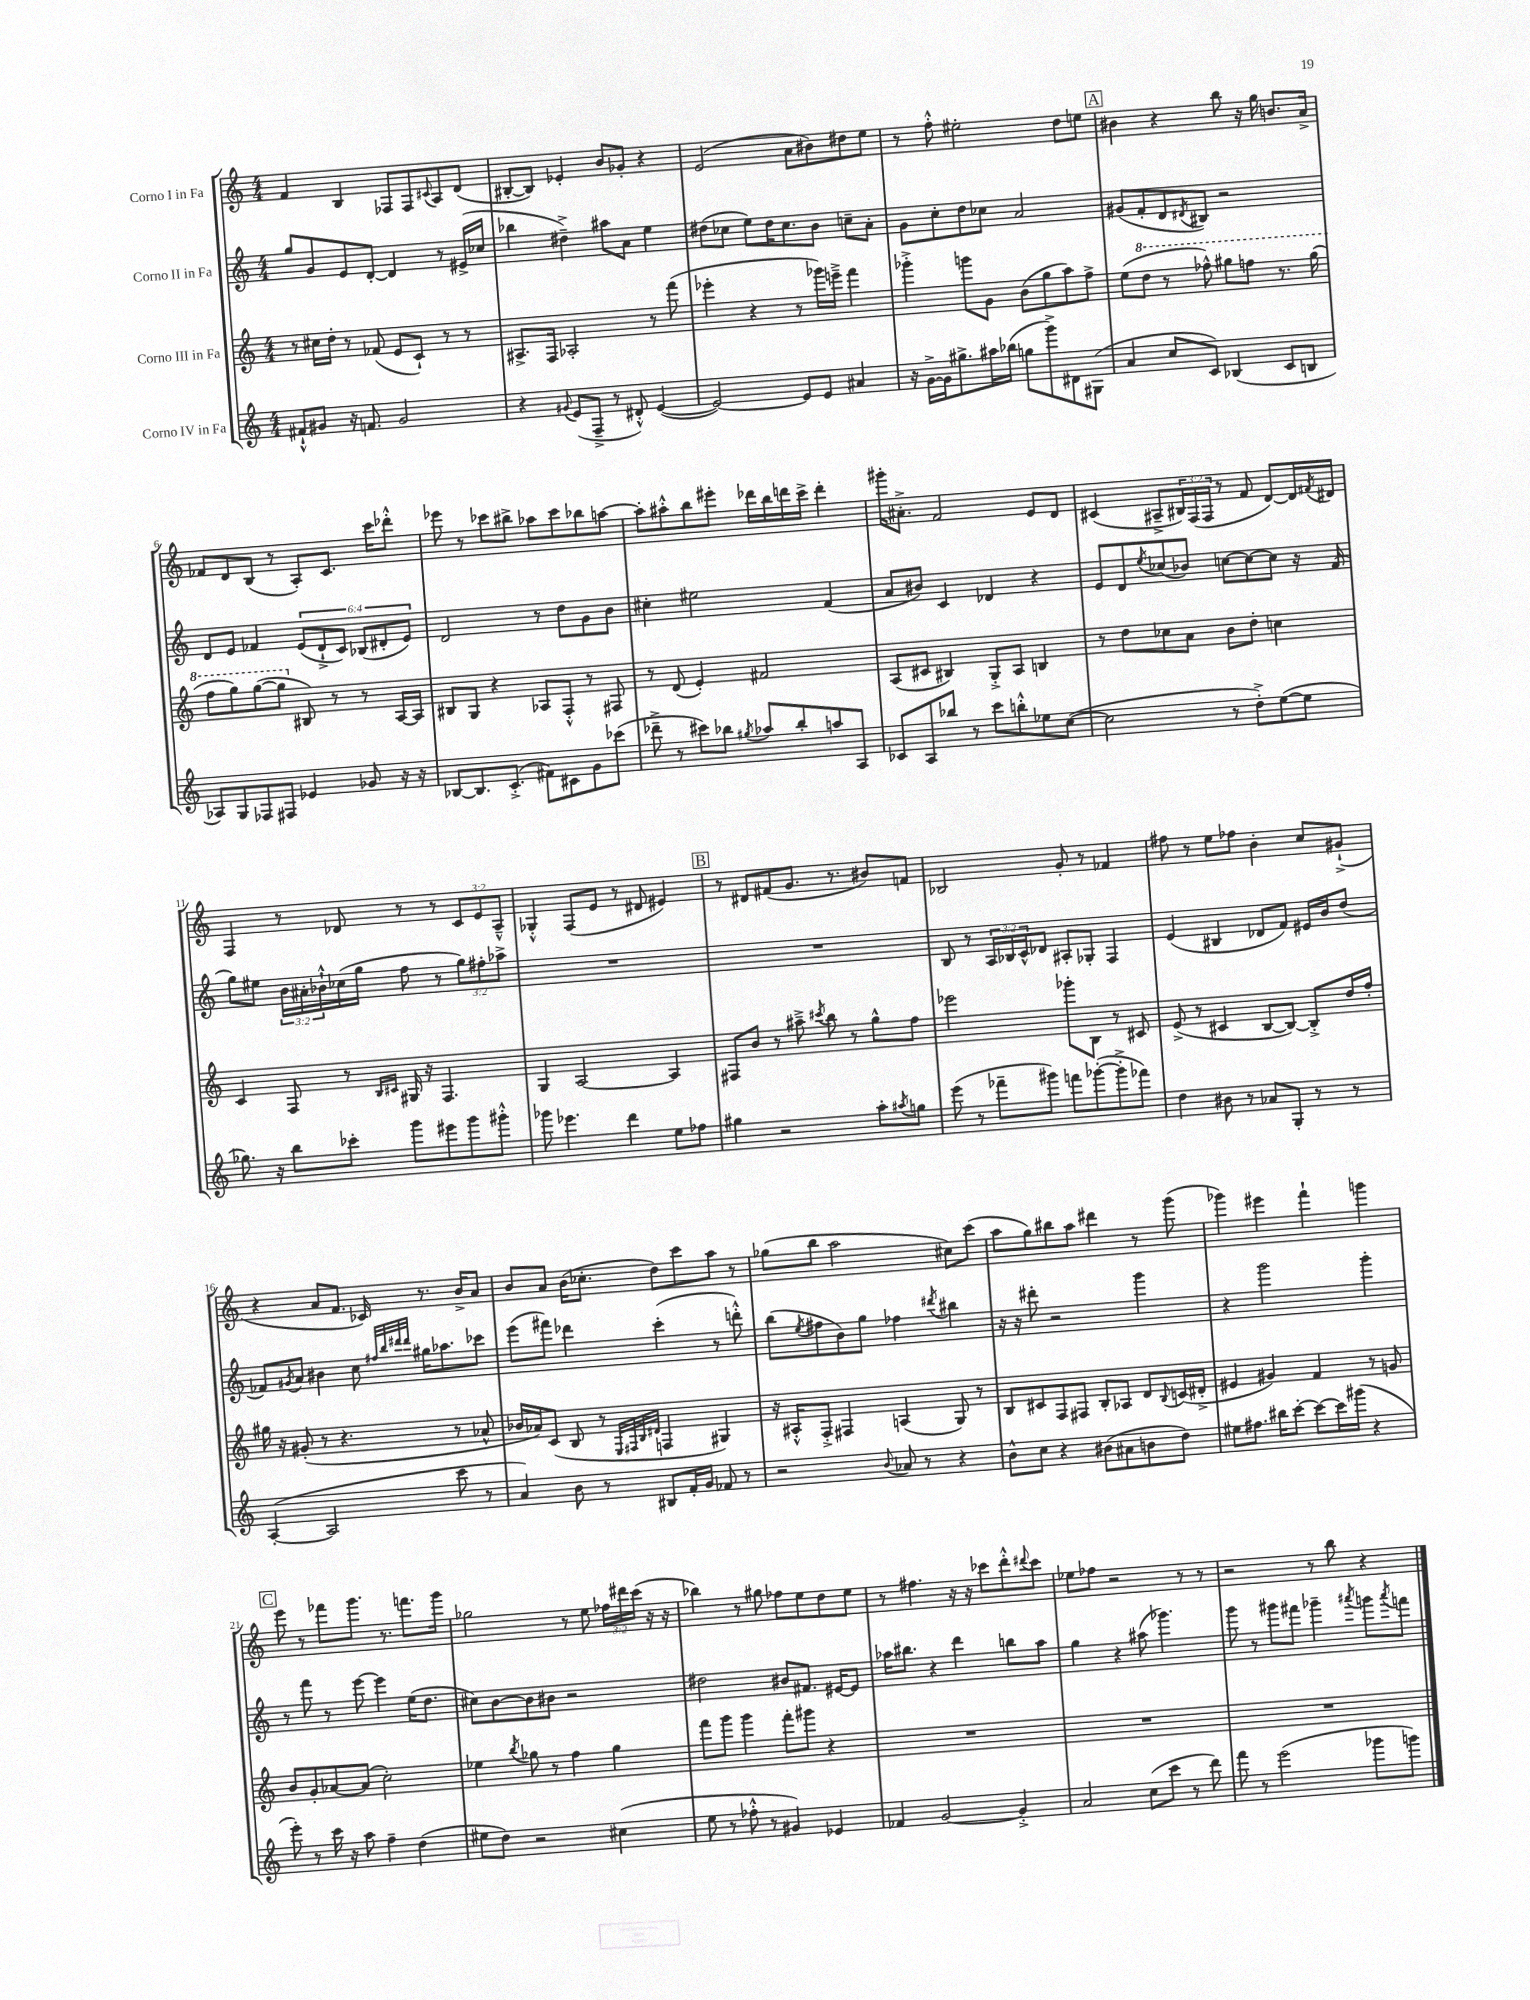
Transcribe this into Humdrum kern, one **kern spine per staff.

**kern	**kern	**kern	**kern
*staff4	*staff3	*staff2	*staff1
*clefG2	*clefG2	*clefG2	*clefG2
*k[]	*k[]	*k[]	*k[]
*M4/4	*M4/4	*M4/4	*M4/4
8f#`^^	8r	8gg	4f
8g#	16cc#	8g	.
.	16dd'	.	.
16r	8r	8e	4B
8.f	.	.	.
.	(8f-	[8d'	.
2g#	8e	4d]	8F-
.	8c`)	.	8F-
.	.	.	8qqc#
.	8r	8r	8A
.	8r	(16e#^	(8d
.	.	16cc-	.
=	=	=	=
4r	8.A#^	4bb-	[8B#'
.	.	.	8B#])
.	16F	.	.
8qqg#	.	.	.
(8e	2A-'	4dd#~^)	4e-'
8F~^	.	.	.
8r	.	8aa#	8b
8d#'^^)	.	8a	8g-'
([4e	8r	4ee	4r
.	(8fff	.	.
=	=	=	=
2e_)	4eee-'	(8dd#	(2e
.	.	8cc-	.
.	4r	8ee)	.
.	.	16dd#	.
.	.	8.cc-	.
8e]	8r	.	8a
8e	16ggg-)	8b	8b#)
.	16eee~^	.	.
4a#	4fff	8cc~	8dd#
.	.	8a'	8ee
=	=	=	=
16r	4ggg-'^	8g	8r
[16g^	.	.	.
16g]	.	8cc'	8ff'^^
8.gg#^	.	.	.
.	8ggg	8dd	2ee#'
16aa#	8g	8cc-	.
(16bb-	.	.	.
8gg	(8b	2a	.
8ggg^)	8gg	.	.
8d#	8aa)	.	8dd
(8G#	8ff^	.	8ee
=	=	=	=
4a	(8ee	(8g#	4b#
.	8ddd	8f'	.
8cc	8r	8d	4r
.	.	8qd#	.
8c)	8fff-^^)	8B#)	.
(4B-	8ggg#	2r	8bb
.	8fff	.	16r
.	.	.	16gg
8c	8.r	.	8.b
8B	.	.	.
.	(16ggg#	.	16a^
=	=	=	=
8A-)	8fff	8d	8f-
8G	8ggg)	8e	8d
8F-	([8ggg	4f-	(8B
8F#	8ggg]	.	8r
4e-	8B#)	(12e	8A')
.	.	12d`^	.
.	8r	.	8.c
.	.	12c)	.
8g-	8r	(12B-	.
.	.	.	16ccc
.	.	12d#'	.
16r	[16A	.	8ddd-'^^
.	.	12e)	.
16r	16A]	.	.
=	=	=	=
[8B-	8B#	2d	8eee-
8.B-]	8G	.	8r
.	4r	.	8ccc-
(8.c'^	.	.	.
.	.	.	8bb#^
8f#)	8A-	8r	8aa-
8c#	8F'^^	8dd	8ccc-
8g	8r	8g	8bb-
(8ccc-	8F#	8b	[8aa
=	=	=	=
8ddd-~^	8r	4cc#'	8aa']
8r	(8d	.	8aa#'^^
8ccc#)	4e')	2ee#	8bb
8bb-	.	.	8eee#'
8qgg#	.	.	.
8aa-	2f#	.	16ddd-
.	.	.	16bb
8bb-'	.	.	16ddd
.	.	.	16ccc^
8aa	.	(4f	4ddd'
8A	.	.	.
=	=	=	=
8c-	(8A	8a	16ggg#'
.	.	.	8.a#'^
8A	8c#	8b#)	.
8bb-	4B#)	4c	2f
8r	.	.	.
8ccc	8G'^	4d-	.
8bb'^^	8A	.	.
8ee-	4B	4r	8e
([8cc	.	.	8d
=	=	=	=
2cc]	8r	8e	(4c#
.	8dd	8d	.
.	.	8qee	.
.	8cc-	(8cc-	8A#~^
.	8a	8b-)	24B#)
.	.	.	(24F
.	.	.	24F
8r	8b	[8cc	8r
8dd'^)	8dd'	8cc_	8f
([8ee	4cc	8cc]	[8d)
8ee]	.	16r	16d]
.	.	.	8qf#
.	.	(16f	16d#
=	=	=	=
8.gg-)	4c	8gg)	4F
.	.	8ee#	.
16r	.	.	.
8bb	8F	24b	8r
.	.	24a#'	.
.	.	24b-`^^	.
8ccc-'	8r	(16cc-	8d-
.	.	16gg	.
.	16qqB	.	.
.	16qqc#	.	.
8ggg	16G#	8ff	8r
.	16r	.	.
8eee#	4.F	8r	8r
8ggg	.	12gg)	12c
.	.	12ff#'	12e
8ggg#'^^	.	.	.
.	.	12aa-^	12A~^^
=	=	=	=
8ggg-	4G	1r	4G-'^^
4.eee-	.	.	.
.	[2A	.	(8F
.	.	.	8e
4ddd	.	.	8r
.	.	.	8d#
8ee	4A]	.	4e#)
8ff-	.	.	.
=	=	=	=
4gg#	8F#	1r	8r
.	8b	.	8d#
2r	8r	.	(8f#
.	8aa#~^	.	8.g
.	8qccc#	.	.
.	8bb	.	.
.	.	.	8.r
.	8r	.	.
8aa'	8gg^^	.	8b#)
8qaa#	.	.	.
8gg	8ff	.	8f
=	=	=	=
(8eee	2eee-	8B	2B-
8r	.	8r	.
8fff-~	.	24A	.
.	.	24B-	.
.	.	24c^^	.
8ggg#)	.	8d-	.
8fff	8ggg-'	8A#'	8g'
([8ggg-'	8B	8G-'	8r
8ggg-'^]	8r	4F	4f-
8fff-)	8c#	.	.
=	=	=	=
4dd	(8e^	(4e	8ff#
.	8r	.	8r
8b#	4c#	4B#	8ee
8r	.	.	8ff-
8a-	[8B	8d-	4b'
8G'	8B_)	8f)	.
8r	8B'^]	16e#	8cc
.	.	16b	.
8r	16dd	(8dd	(8g#`^
.	16ff'	.	.
=	=	=	=
([4A'	16gg#	8f-)	4r
.	16r	.	.
.	.	8qg#	.
.	(8g#'	8a	.
2A]	8r	4b#	8a
.	4.r	.	8.f
.	.	8cc	.
.	.	.	16c-)
.	.	32qqff#	.
.	.	32qqbb	.
.	.	32qqddd#	.
.	.	32qqddd#	.
.	.	16gg#	8.r
.	.	8.aa-	.
8ccc	8r	.	.
.	.	.	16b^
8r	8a-^^	8ccc-	8a
=	=	=	=
4a)	16b-	(8eee	8b
.	16a-)	.	.
.	(8c	8fff#)	8a
8b	8B	4ddd-	(16b
.	.	.	8.cc-'
8r	8r	.	.
.	32qqE	.	.
.	32qqF#	.	.
.	32qqB	.	.
.	32qqd#	.	.
8B#	4F	(4ccc'	8dd)
16f'	.	.	8ccc
16g	.	.	.
8f-	4G#)	8r	8aa
8r	.	8ddd'^^)	8r
=	=	=	=
2r	16r	(8bb	(8gg-
.	16A#'^^	.	.
.	.	8qee	.
.	8F'^	8ff#	8bb
.	4F#	8b)	2aa
.	.	8gg	.
8qqb	.	.	.
8a-	(4A	4ff-	.
8r	.	.	.
.	.	8qddd#	.
4r	8G)	4bb#	8cc#)
.	8r	.	(8ccc
=	=	=	=
8b^^	8B	16r	8aa
.	.	16r	.
8cc	8c#	8ddd#'	8gg)
4r	8F	2r	8bb#
.	8F#	.	8aa
(8b#	8B'	.	4ddd#
8a#	8A-	.	.
8b	8d	4ggg	8r
.	8qqB	.	.
8dd)	(16c	.	(8ggg
.	16d#'^	.	.
=	=	=	=
8ee#	4e#	4r	4ggg-)
8.ff#	.	.	.
.	4g#)	2ggg	4eee#
16bb#	.	.	.
[8ccc'	.	.	.
8ccc_	4f	.	4fff`
16ccc]	.	.	.
(16ggg#	.	.	.
4r	8r	4ggg'	4ggg
.	8g	.	.
=	=	=	=
8eee')	8b	8r	8eee
8r	8g'	8fff	8r
16ccc	[8a-	8r	8fff-
16r	.	.	.
8aa	(8a-]	[8eee	8.ggg
4ff~	2cc')	4eee]	.
.	.	.	8.r
(4dd	.	(16ee	8.fff
.	.	8.dd	.
.	.	.	16ggg
=	=	=	=
8ee#	4ee-	8cc#)	2gg-
8dd)	.	[8b	.
.	8qbb	.	.
2r	8gg-	8b]	.
.	8r	8b#	.
.	4ff	2r	8r
.	.	.	8ee
(4cc#	4gg-	.	24ff-
.	.	.	24ddd#
.	.	.	(24ccc
.	.	.	16r
.	.	.	16r
=	=	=	=
8ee	8fff	2dd#	4bb-)
8r	8ggg	.	.
8ff-'^^	4ggg	.	8r
8r	.	.	8gg#
4g#)	8fff'	8b#	8ff-
.	8ggg#	8.f#	8ee
4e-	4r	.	8dd
.	.	[16e#	.
.	.	8e#]	8ee
=	=	=	=
4f-	1r	16aa-	8r
.	.	8.bb#	.
.	.	.	4.ff#
[2g	.	4r	.
.	.	4ddd	16r
.	.	.	16r
.	.	.	8ccc-
4g'^]	.	8bb	8ddd'^^
.	.	.	8qqddd#
.	.	8aa-	8ccc-
=	=	=	=
2a	1r	4gg	8ee-
.	.	.	8ff-
.	.	4r	2r
(8cc	.	(8aa#	.
8ccc	.	4.ggg-)	.
8r	.	.	8r
8ddd)	.	.	8r
=	=	=	=
8fff	1r	8ggg	2r
8r	.	8r	.
(2eee	.	8ggg#	.
.	.	8fff#	.
.	.	4ggg-~	8r
.	.	.	8bb
.	.	8qaaa#	.
8ggg-	.	8ggg	4r
.	.	8qaaa#	.
8ggg)	.	8fff	.
==	==	==	==
*-	*-	*-	*-
